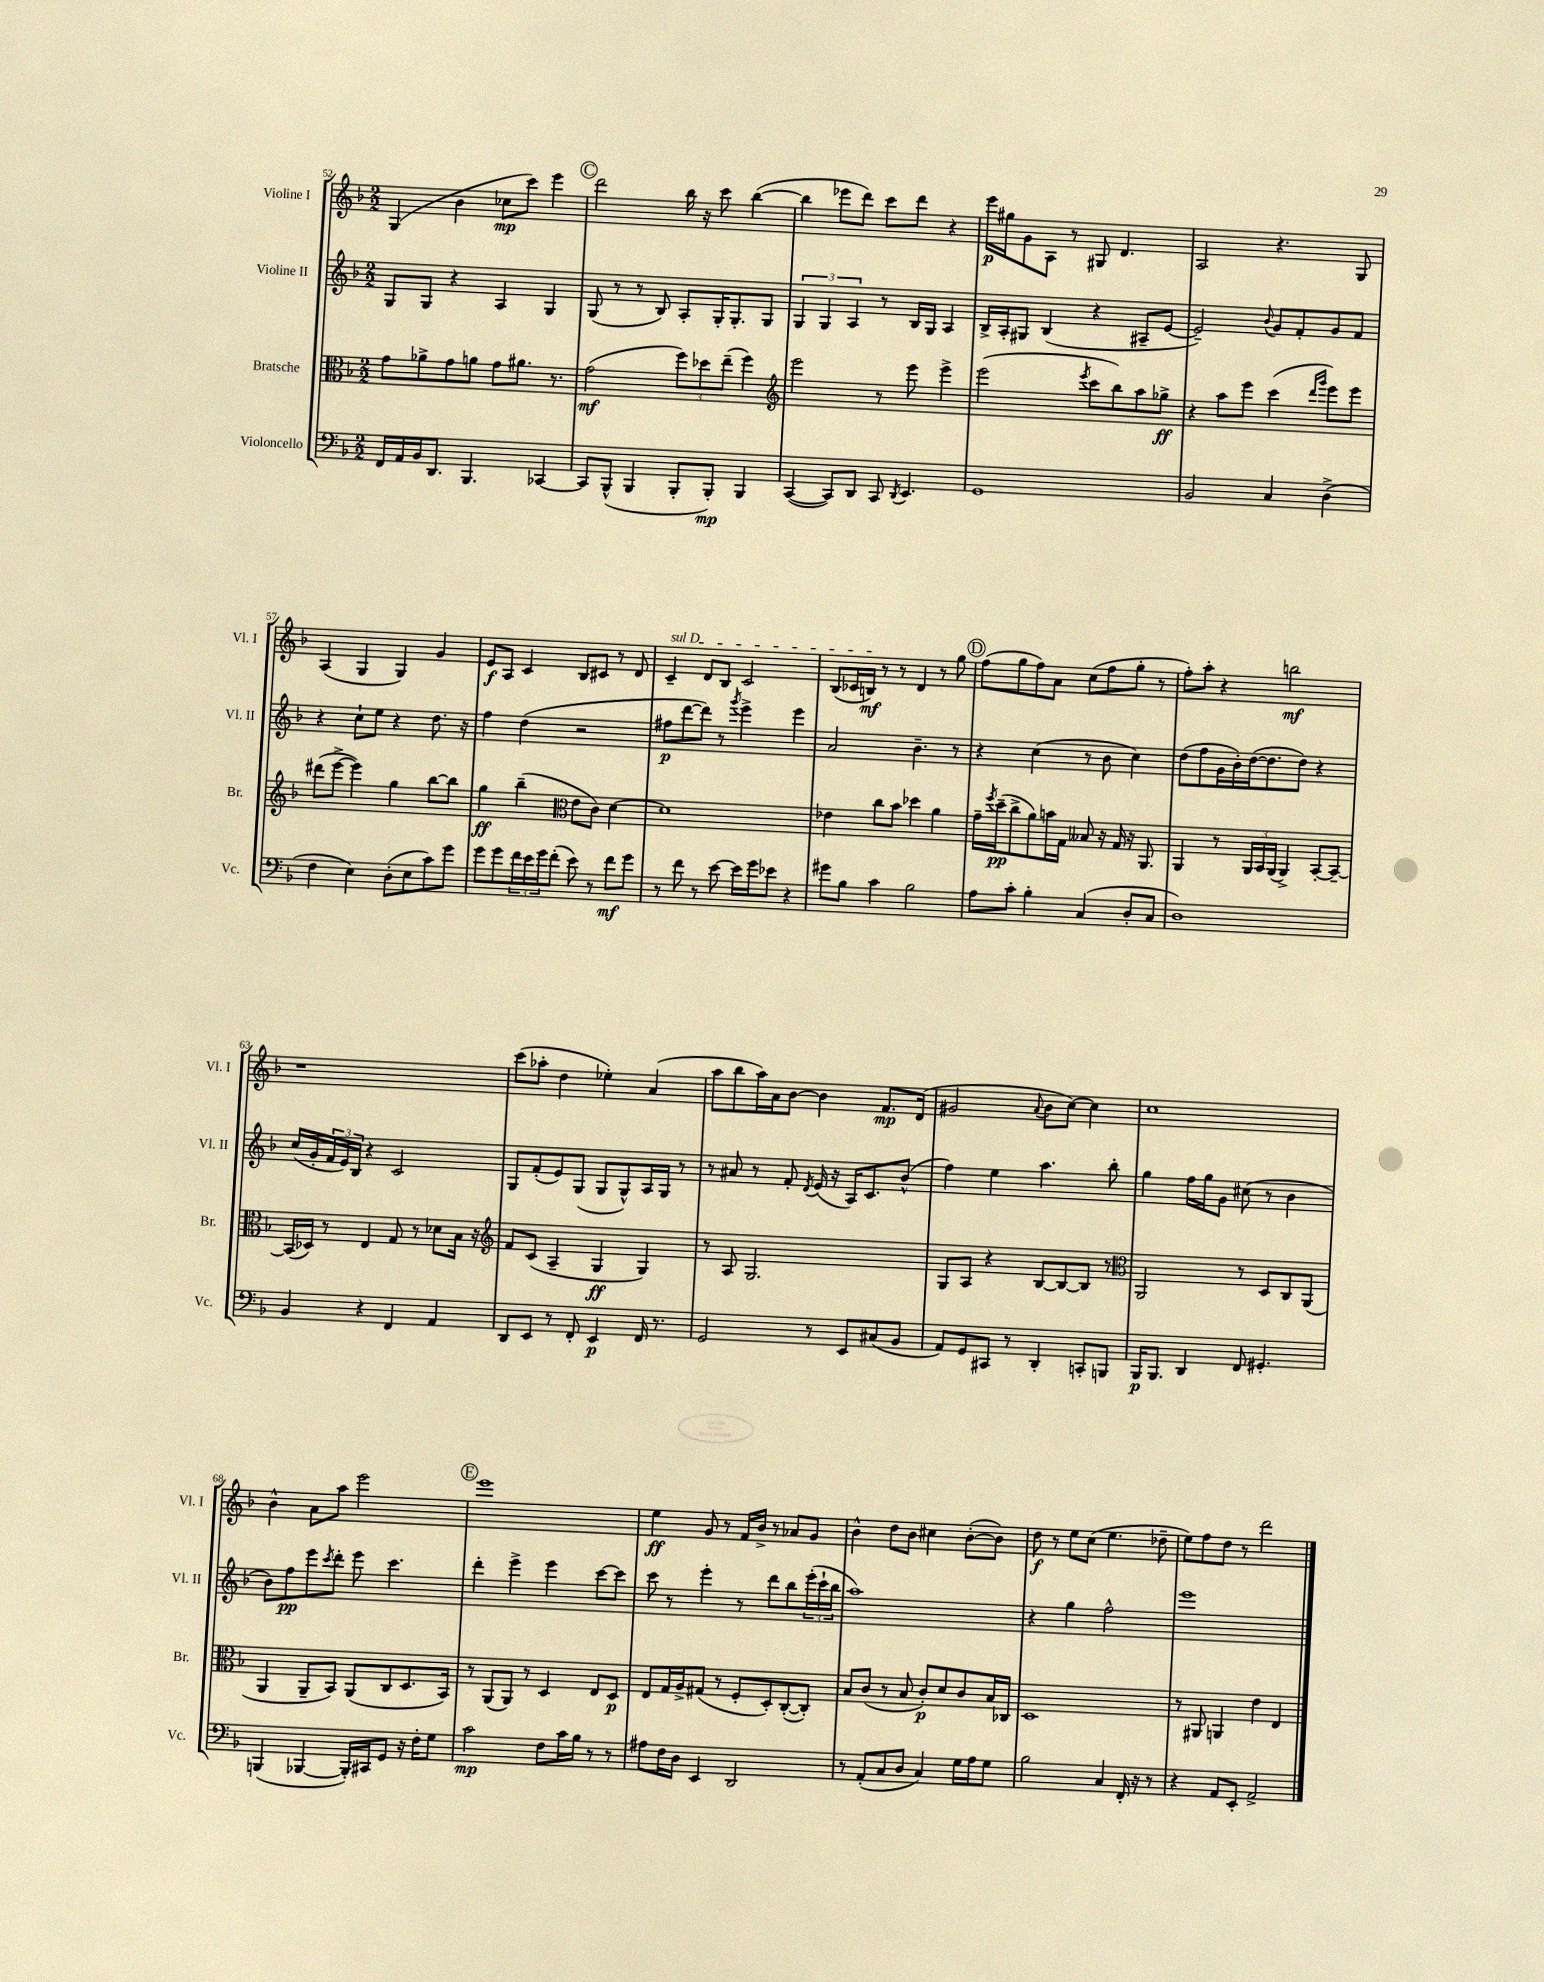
<<
\new StaffGroup <<
\new Staff = "s0" \with { instrumentName = "Violine I" shortInstrumentName = "Vl. I" } {
    \clef treble \key f \major \numericTimeSignature \time 2/2
    g4( bes'4 ces''8\mp c'''8) e'''4 |
    \mark \markup { \circle "C" } d'''2 bes''16 r16 c'''8 bes''4~( |
    bes''4 ees'''8 d'''8) c'''8 d'''8 r4 |
    e'''16\p gis''16 g'8 a8 r8 gis8 d'4. |
    a2 r4. g8 |
    a4( g4 g4) g'4 |
    e'8\f a8 c'4 bes8 cis'8 r8 d'8 |
    \once \override TextSpanner.bound-details.left.text = \markup { \italic "sul D" } c'4--\startTextSpan d'8 bes8 c'2 |
    bes8( ces'16 b16\mf\stopTextSpan) r8 r8 d'4 r8 g''8 |
    \mark \markup { \circle "D" } f''8( g''8 f''8) a'8 c''8( f''8 g''8-. r8 |
    f''8-.) a''8-. r4 b''2\mf |
    r1 |
    c'''8( aes''8-. d''4 ees''4-.) a'4( |
    a''8 bes''8 a''16) a'16 bes'8~ bes'4 f'8.\mp d'16( |
    gis'2 \appoggiatura { a'8 } bes'8 c''8~) c''4 |
    c''1 |
    bes'4-^ a'8 a''8 e'''2 |
    \mark \markup { \circle "E" } e'''1 |
    e''4\ff g'8 r8 f'16 bes'16-> r8 aes'8 g'8 |
    bes'4-^ d''8 bes'8 cis''4 bes'8~-.( bes'8) |
    d''8\f r8 e''8 c''8( e''4. des''8-- |
    e''8) f''8 d''8 r8 d'''2 \bar "|." |
}
\new Staff = "s1" \with { instrumentName = "Violine II" shortInstrumentName = "Vl. II" } {
    \clef treble \key f \major \numericTimeSignature \time 2/2
    g8 g8 r4 a4 g4 |
    \mark \markup { \circle "C" } g8( r8 r8 bes8) a8-. g16-. g8.-. g8 |
    \tuplet 3/2 { g4 g4 a4 } r8 bes16 g16 a4 |
    bes16-> a16-. gis8 bes4( r4 ais8-- e'8~ |
    e'2--) \appoggiatura { bes'8 } g'8 f'8-. g'8 f'8 |
    r4 c''8-! e''8 r4 d''8. r16 |
    f''4 d''4( r2 |
    fis''8\p d'''8~ d'''8) r8 \acciaccatura { g'''8 } e'''4-> e'''4 |
    a'2 bes'4.-- r8 |
    \mark \markup { \circle "D" } r4 c''4( r8 bes'8 c''4) |
    d''8( f''8 g'16 bes'16-.) d''16~( d''8. d''8) r4 |
    c''16( g'16-. \tuplet 3/2 { f'16 e'16) bes16 } r4 c'2 |
    g8 f'8-.( e'8) g8( g8 g8-^) a16 g16 r8 |
    r8 ais'8 r8 f'8-. \acciaccatura { d'8 } e'16( r16 a16) c'8. bes'8-^( |
    f''4) e''4 a''4. bes''8-. |
    g''4 f''16 g''16 g'8 cis''8( r8 bes'4 |
    bes'8) f''8\pp e'''8 \acciaccatura { c'''8 } d'''8-. e'''8 c'''4. |
    \mark \markup { \circle "E" } d'''4-. e'''4-> e'''4 c'''8~ c'''8 |
    c'''8 r8 e'''4-. r8 d'''8 bes''8 \tuplet 3/2 { e'''16-.( c'''16-! bes''16 } |
    a''1) |
    r4 g''4 f''2-^ |
    e'''1 \bar "|." |
}
\new Staff = "s2" \with { instrumentName = "Bratsche" shortInstrumentName = "Br." } {
    \clef alto \key f \major \numericTimeSignature \time 2/2
    g'8 aes'8-> g'8 a'8 g'8 ais'8. r8. |
    \mark \markup { \circle "C" } g'2\mf( \tuplet 3/2 { f''8) des''8 e''8--( } f''4) |
    \clef treble e'''2 r8 e'''8 e'''4-> |
    e'''2( \acciaccatura { e'''8 } c'''8 bes''8) a''8 ges''8->\ff |
    r4 a''8 e'''8 c'''4( \grace { d'''16 g'''16 } e'''8) e'''8 |
    dis'''8( e'''8~-> e'''4) g''4 bes''8~ bes''8 |
    g''4\ff bes''4--( \clef alto e'8 c'8) d'4~ |
    d'1 |
    ees'4 c''8 bes'8 des''4 a'4 |
    \mark \markup { \circle "D" } g'16-- \acciaccatura { f''8 } d''16--\pp( c''8-> a'8) b'16 g16 beses8 r16 g16 r16 a,8. |
    a,4 r8 \tuplet 3/2 { a,16 bes,16 a,16( } a,4->) bes,8~-. bes,8~-- |
    bes,16( des16) r8 e4 g8 r8 des'8 bes16 r16 |
    \clef treble f'8 c'8( a4-- g4\ff g4) |
    r8 a8 g2. |
    g8 a8 r4 bes8~ bes8~ bes8 r8 |
    \clef alto a,2 r8 d8 c8 a,8( |
    a,4 a,8-- bes,8) a,8( c8 d8. bes,16) |
    \mark \markup { \circle "E" } r8 a,8( a,8) r8 d4 e8 d8\p |
    e8 g16 a16-> gis8( r8 f8-. d8-.) c8~-.( c8-.) |
    bes8 c'8( r8 bes8 c'8-.\p) d'8 c'8 bes16 ces16 |
    d1 |
    r8 ais,8 a,4 e'4 e4 \bar "|." |
}
\new Staff = "s3" \with { instrumentName = "Violoncello" shortInstrumentName = "Vc." } {
    \clef bass \key f \major \numericTimeSignature \time 2/2
    f,16 a,16 bes,16 d,8. bes,,4. ces,4~ |
    \mark \markup { \circle "C" } ces,8 bes,,8-^( bes,,4 bes,,8-. bes,,8-.\mp) bes,,4 |
    c,4~( c,8) d,8 c,8 \acciaccatura { d,8 } e,4. |
    g,1 |
    bes,2 c4 d4->( |
    f4 e4) d8-.( e8 c'8) g'8 |
    g'8 g'8 \tuplet 3/2 { f'16 e'16 g'16 } f'8-.( e'8) r8 f'8\mf g'8 |
    r8 f'8 r8 e'8~ e'16 g'16 ees'8 r4 |
    gis'8 bes8 c'4 bes2 |
    \mark \markup { \circle "D" } a8 c'8-. bes4-. c4( d8-. c8 |
    d1) |
    bes,4 r4 f,4 a,4 |
    d,8 e,8 r8 f,8-. e,4\p f,16 r8. |
    g,2 r8 e,8 cis8( bes,8 |
    a,8) g,8 cis,8 r8 d,4-. c,8-. b,,8 |
    bes,,16\p bes,,8. d,4 f,8 gis,4.-. |
    b,,4( bes,,4~ bes,,16-.) cis,16 g,8 r16 f16-. g8 |
    \mark \markup { \circle "E" } c'2\mp f8 c'16 bes16 r8 r8 |
    ais8 f16 d16 e,4 d,2 |
    r8 a,8-.( c8 d8 c4) g16 a16 g8 |
    bes2 c4 f,16-. r16 r8 |
    r4 a,8 e,8-. a,2-> \bar "|." |
}
>>
>>
\layout { \context { \Score currentBarNumber = #52 } }
